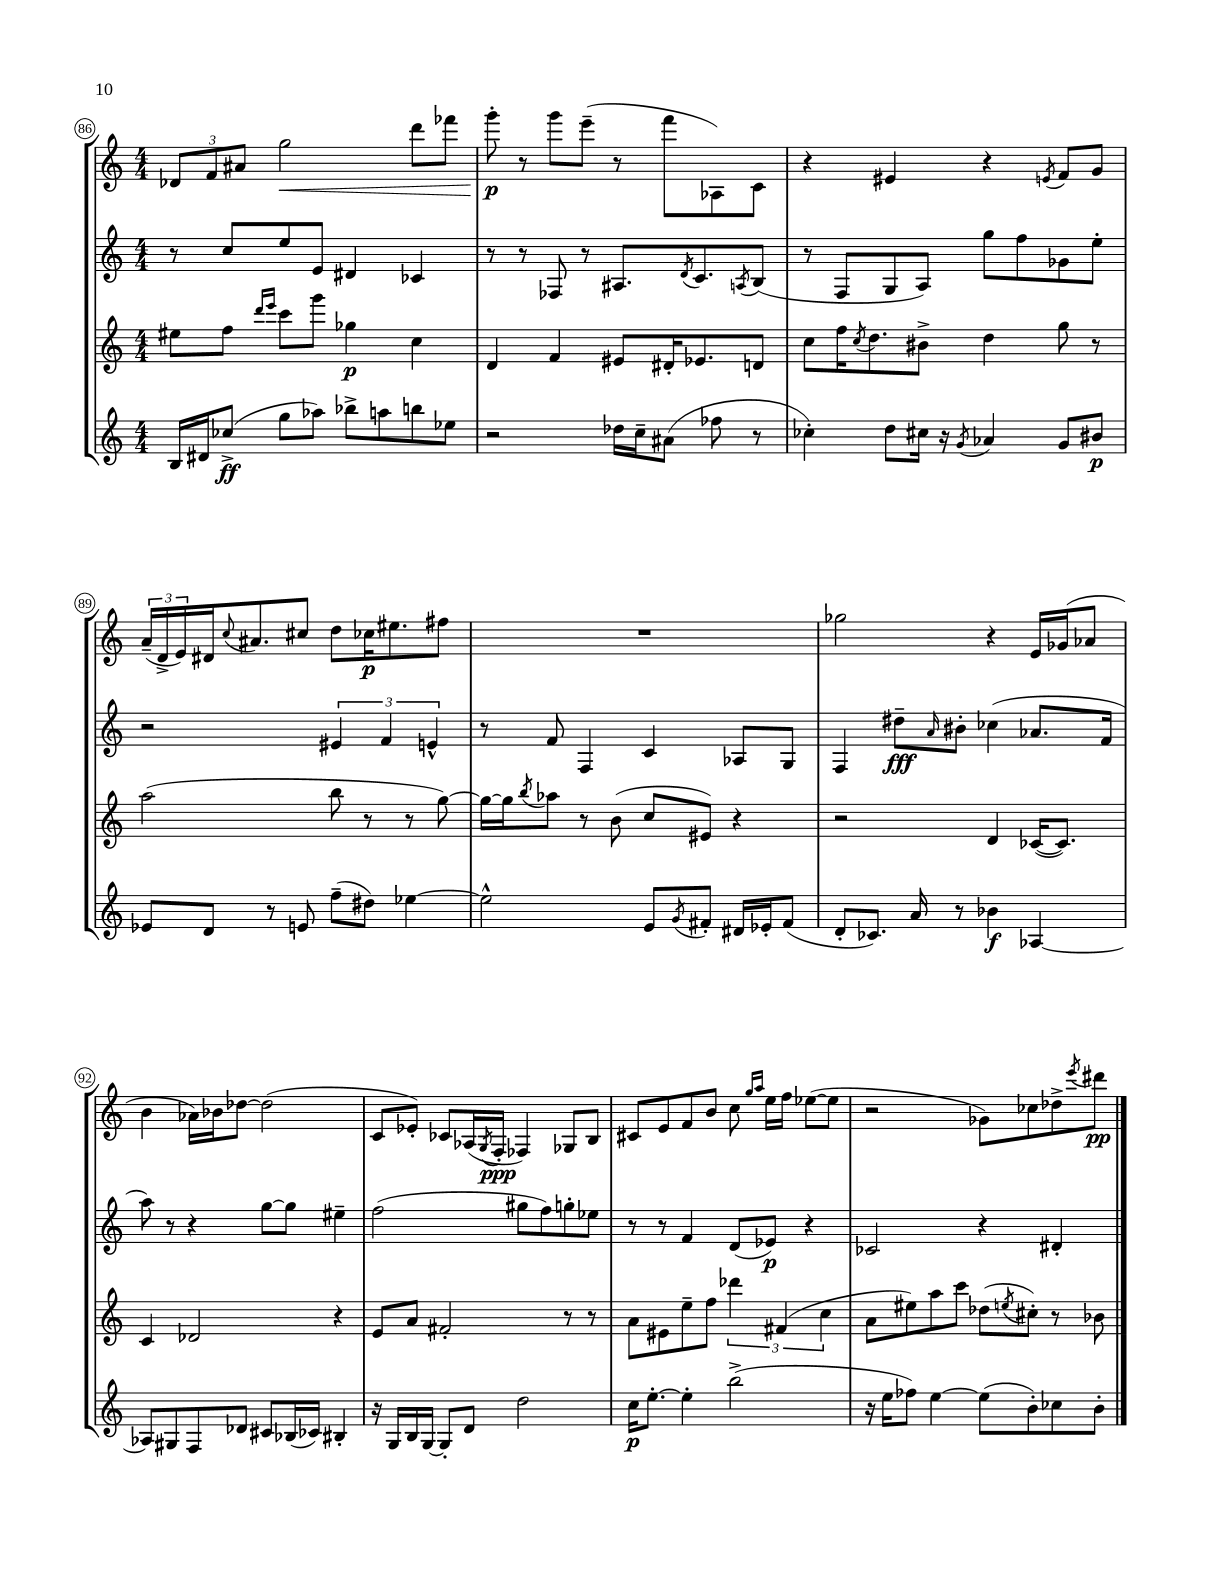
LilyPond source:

<<
\new StaffGroup <<
\new Staff = "s0" {
    \clef treble \key c \major \numericTimeSignature \time 4/4
    \tuplet 3/2 { des'8 f'8 ais'8 } g''2\< d'''8 fes'''8 |
    g'''8-.\p\! r8 g'''8 e'''8--( r8 f'''8 aes8) c'8 |
    r4 eis'4 r4 \acciaccatura { e'8 } f'8 g'8 |
    \tuplet 3/2 { a'16--( d'16-> e'16) } dis'16 \appoggiatura { c''8 } ais'8. cis''8 d''8 ces''16\p eis''8. fis''8 |
    R1 |
    ges''2 r4 e'16 ges'16( aes'8 |
    b'4 aes'16) bes'16 des''8~ des''2( |
    c'8 ees'8-.) ces'8 aes16( \acciaccatura { g8 } f16-.\ppp fes4) ges8 b8 |
    cis'8 e'8 f'8 b'8 c''8 \grace { g''16 a''16 } e''16 f''16 ees''8~( ees''8 |
    r2 ges'8) ces''8 des''8-> \acciaccatura { e'''8 } dis'''8\pp \bar "|." |
}
\new Staff = "s1" {
    \clef treble \key c \major \numericTimeSignature \time 4/4
    r8 c''8 e''8 e'8 dis'4 ces'4 |
    r8 r8 fes8 r8 ais8. \acciaccatura { d'8 } c'8. \acciaccatura { a8 } b8( |
    r8 f8 g8 a8) g''8 f''8 ges'8 e''8-. |
    r2 \tuplet 3/2 { eis'4 f'4 e'4-^ } |
    r8 f'8 f4 c'4 aes8 g8 |
    f4 dis''8--\fff \grace { a'16 } bis'8-. ces''4( aes'8. f'16 |
    a''8) r8 r4 g''8~ g''8 eis''4-- |
    f''2( gis''8 f''8) g''8-. ees''8 |
    r8 r8 f'4 d'8( ees'8\p) r4 |
    ces'2 r4 dis'4-. \bar "|." |
}
\new Staff = "s2" {
    \clef treble \key c \major \numericTimeSignature \time 4/4
    eis''8 f''8 \grace { d'''16 e'''16 } c'''8 g'''8 ges''4\p c''4 |
    d'4 f'4 eis'8 dis'16-. ees'8. d'8 |
    c''8 f''16 \acciaccatura { c''8 } d''8. bis'8-> d''4 g''8 r8 |
    a''2( b''8 r8 r8 g''8~) |
    g''16~ g''16 \acciaccatura { b''8 } aes''8 r8 b'8( c''8 eis'8) r4 |
    r2 d'4 ces'16~( ces'8.) |
    c'4 des'2 r4 |
    e'8 a'8 fis'2-. r8 r8 |
    a'8 eis'8 e''8-- f''8 \tuplet 3/2 { des'''4 fis'4( c''4 } |
    a'8 eis''8) a''8 c'''8 des''8( \acciaccatura { e''8 } cis''8-.) r8 bes'8 \bar "|." |
}
\new Staff = "s3" {
    \clef treble \key c \major \numericTimeSignature \time 4/4
    b16 dis'16 ces''8->\ff( g''8 aes''8) bes''8-> a''8 b''8 ees''8 |
    r2 des''16 c''16-- ais'8( fes''8 r8 |
    ces''4-.) d''8 cis''16 r16 \acciaccatura { g'8 } aes'4 g'8 bis'8\p |
    ees'8 d'8 r8 e'8 f''8--( dis''8) ees''4~ |
    ees''2-^ e'8 \acciaccatura { g'8 } fis'8-. dis'16 ees'16-. fis'8( |
    d'8-. ces'8.) a'16 r8 bes'4\f aes4~ |
    aes8 gis8 f8 des'8 cis'8 bes16( ces'16) bis4-. |
    r16 g16 b16 g16~ g8-. d'8 d''2 |
    c''16\p e''8.~-. e''4-. b''2->( |
    r16 e''16 fes''8) e''4~ e''8( b'8-.) ces''8 b'8-. \bar "|." |
}
>>
>>
\layout { \context { \Score currentBarNumber = #86 \override BarNumber.stencil = #(make-stencil-circler 0.1 0.3 ly:text-interface::print) } }
